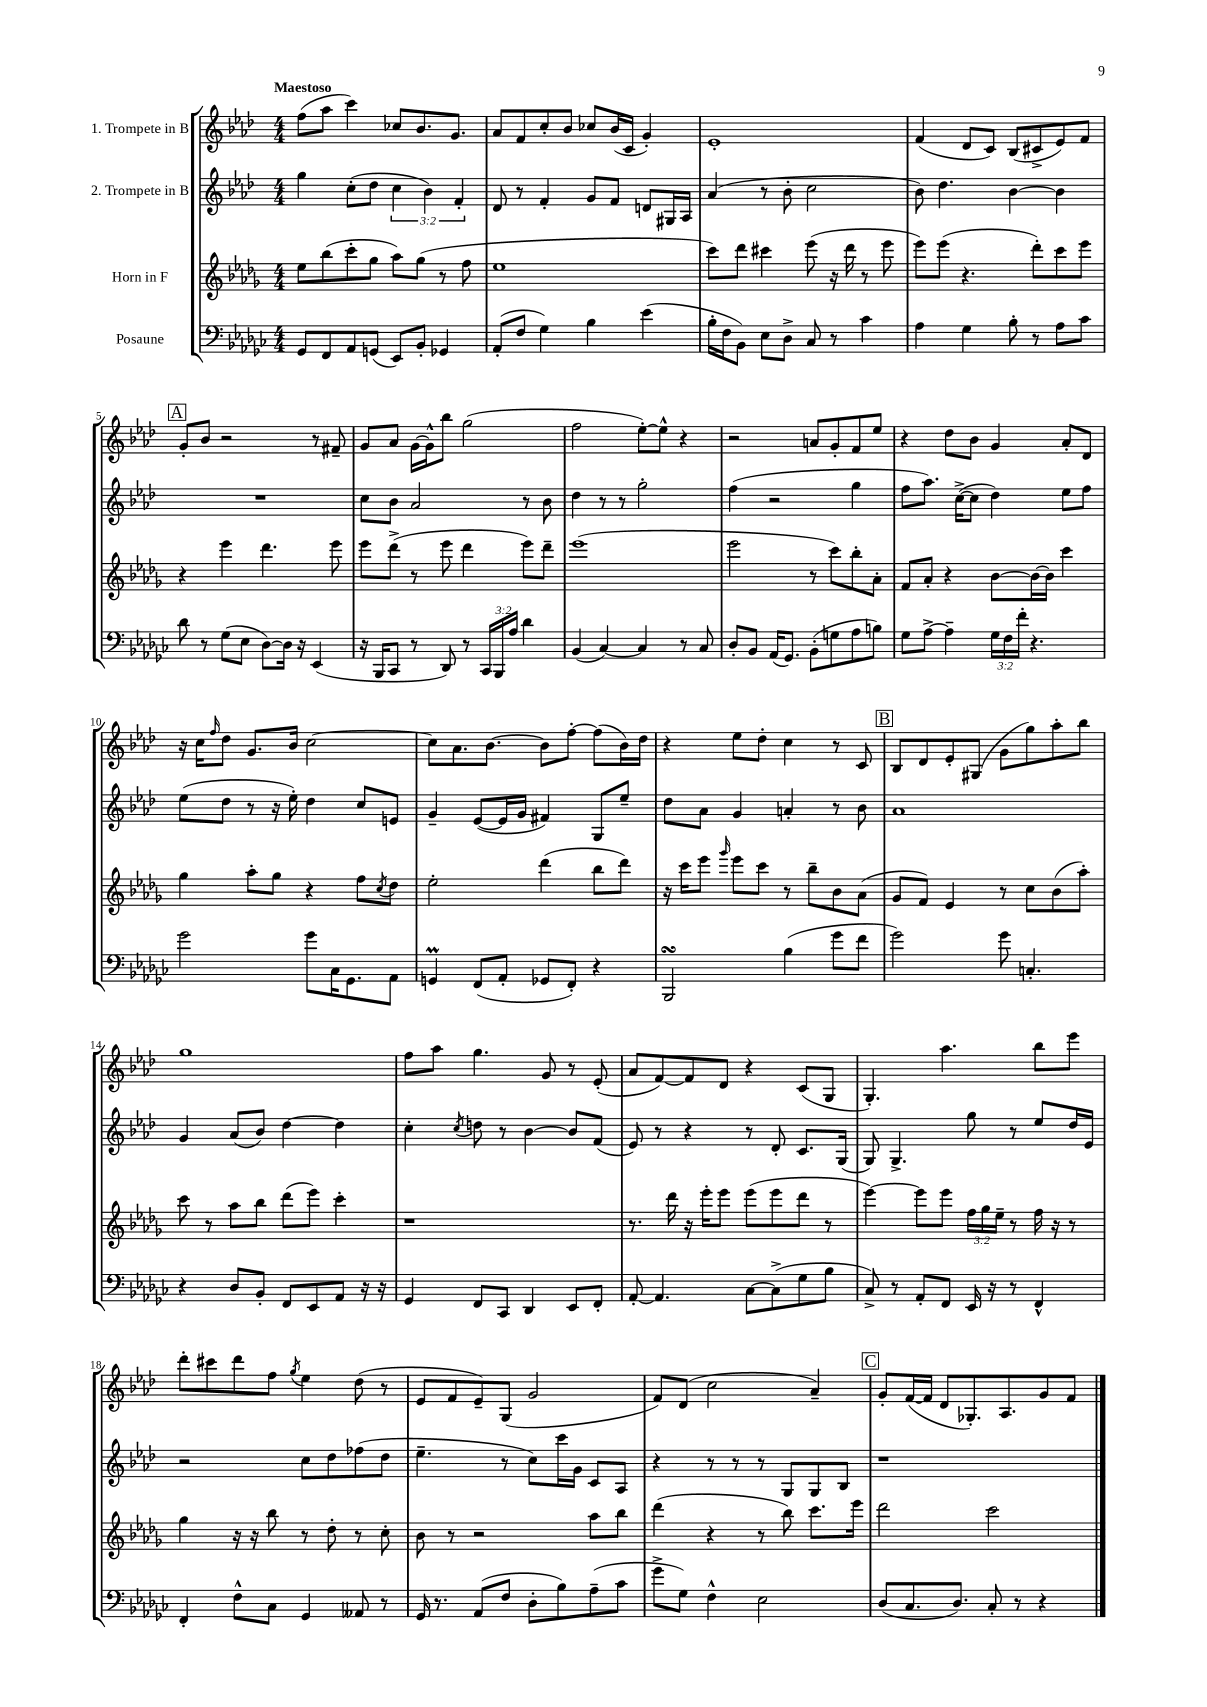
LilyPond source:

<<
\new StaffGroup <<
\new Staff = "s0" \with { instrumentName = "1. Trompete in B" } {
    \clef treble \key aes \major \numericTimeSignature \time 4/4 \tempo "Maestoso"
    f''8( aes''8 c'''4) ces''8 bes'8. g'8. |
    aes'8 f'8 c''8-. bes'8 ces''8 bes'16( c'16 g'4-.) |
    ees'1-. |
    f'4( des'8 c'8) bes8( cis'8-> ees'8) f'8 |
    \mark \markup { \box "A" } g'8-. bes'8 r2 r8 fis'8-- |
    g'8 aes'8 g'16~ g'16-^ bes''8 g''2( |
    f''2 ees''8~-.) ees''8-^ r4 |
    r2 a'8 g'8-. f'8 ees''8 |
    r4 des''8 bes'8 g'4 aes'8-. des'8 |
    r16 c''16 \grace { f''16 } des''8 g'8. bes'16 c''2~ |
    c''8 aes'8. bes'8.~ bes'8 f''8~-. f''8( bes'16) des''16 |
    r4 ees''8 des''8-. c''4 r8 c'8 |
    \mark \markup { \box "B" } bes8 des'8 ees'8-. gis8( g'8 g''8) aes''8-. bes''8 |
    g''1 |
    f''8 aes''8 g''4. g'8 r8 ees'8-.( |
    aes'8 f'8~) f'8 des'8 r4 c'8( g8 |
    g4.-.) aes''4. bes''8 ees'''8 |
    des'''8-. cis'''8 des'''8 f''8 \acciaccatura { g''8 } ees''4 des''8( r8 |
    ees'8 f'8 ees'8--) g8( g'2 |
    f'8) des'8( c''2 aes'4--) |
    \mark \markup { \box "C" } g'8-. f'16~( f'16 des'8 ges8.-.) aes8. g'8 f'8 \bar "|." |
}
\new Staff = "s1" \with { instrumentName = "2. Trompete in B" } {
    \clef treble \key aes \major \numericTimeSignature \time 4/4 \override Staff.TupletNumber.text = #tuplet-number::calc-fraction-text
    g''4 c''8-.( des''8 \tuplet 3/2 { c''4 bes'4) f'4-. } |
    des'8 r8 f'4-. g'8 f'8 d'8 gis16 aes16 |
    aes'4( r8 bes'8-. c''2 |
    bes'8) des''4. bes'4~ bes'4 |
    \mark \markup { \box "A" } R1 |
    c''8 bes'8 aes'2 r8 bes'8 |
    des''4 r8 r8 g''2-. |
    f''4( r2 g''4 |
    f''8 aes''8.) c''16~->( c''8 des''4) ees''8 f''8 |
    ees''8( des''8 r8 r16 ees''16-.) des''4 c''8 e'8 |
    g'4-- ees'8~( ees'16 g'16 fis'4) g8 ees''8-- |
    des''8 aes'8 g'4 a'4-. r8 bes'8 |
    \mark \markup { \box "B" } aes'1 |
    g'4 aes'8( bes'8) des''4~ des''4 |
    c''4-. \acciaccatura { c''8 } d''8 r8 bes'4~ bes'8 f'8( |
    ees'8) r8 r4 r8 des'8-. c'8. g16( |
    g8) g4.-> g''8 r8 ees''8 des''16 ees'16 |
    r2 c''8 des''8 fes''8( des''8 |
    ees''4.-- r8 c''8) c'''16 g'16 c'8 aes8 |
    r4 r8 r8 r8 g8 g8 bes8 |
    \mark \markup { \box "C" } r1 \bar "|." |
}
\new Staff = "s2" \with { instrumentName = "Horn in F" } {
    \clef treble \key des \major \numericTimeSignature \time 4/4 \override Staff.TupletNumber.text = #tuplet-number::calc-fraction-text
    ees''8 bes''8( c'''8-. ges''8 aes''8) ges''8( r8 f''8 |
    ees''1 |
    c'''8) des'''8 cis'''4 ees'''8( r16 des'''16 r8 ees'''8 |
    ees'''8) ees'''8( r4. des'''8-.) c'''8 ees'''8 |
    \mark \markup { \box "A" } r4 ees'''4 des'''4. ees'''8 |
    ees'''8 des'''8->( r8 ees'''8 des'''4 ees'''8) des'''8-- |
    ees'''1( |
    ees'''2 r8 c'''8) bes''8-. aes'8-. |
    f'8 aes'8-. r4 bes'8~ bes'16~ bes'16 c'''4 |
    ges''4 aes''8-. ges''8 r4 f''8 \acciaccatura { c''8 } des''8 |
    ees''2-. des'''4( bes''8 des'''8) |
    r16 c'''16 ees'''8 \grace { ges'''16 } ees'''8 c'''8 r8 bes''8-- bes'8 aes'8( |
    \mark \markup { \box "B" } ges'8 f'8) ees'4 r8 c''8 bes'8( aes''8-.) |
    c'''8 r8 aes''8 bes''8 des'''8( ees'''8) c'''4-. |
    r1 |
    r8. des'''16 r16 ees'''16-. ees'''8 ees'''8( ees'''8 des'''8 r8 |
    ees'''4~) ees'''8 ees'''8 \tuplet 3/2 { f''16 ges''16 ees''16-- } r8 f''16 r16 r8 |
    ges''4 r16 r16 bes''8 r8 des''8-. r8 c''8-. |
    bes'8 r8 r2 aes''8 bes''8 |
    des'''4( r4 r8 bes''8) c'''8. ees'''16 |
    \mark \markup { \box "C" } des'''2 c'''2 \bar "|." |
}
\new Staff = "s3" \with { instrumentName = "Posaune" } {
    \clef bass \key ges \major \numericTimeSignature \time 4/4 \override Staff.TupletNumber.text = #tuplet-number::calc-fraction-text
    ges,8 f,8 aes,8 g,8( ees,8) bes,8-. ges,4 |
    aes,8-.( f8 ges4) bes4 ees'4( |
    bes16-. f16 bes,8) ees8 des8-> ces8 r8 ces'4 |
    aes4 ges4 bes8-. r8 aes8 ces'8 |
    \mark \markup { \box "A" } des'8 r8 ges8( ees8 des8~) des16 r16 ees,4( |
    r16 bes,,16 ces,8 r8 des,8) r8 \tuplet 3/2 { ces,16 bes,,16 aes16 } des'4 |
    bes,4( ces4~) ces4 r8 ces8 |
    des8-. bes,8 aes,16( ges,8.) bes,8-.( g8 aes8 b8) |
    ges8 aes8~-> aes4-- \tuplet 3/2 { ges16 f16 f'16-. } r4. |
    ges'2 ges'8 ces16 ges,8. aes,8 |
    g,4\prall f,8( aes,8-. ges,8 f,8-.) r4 |
    bes,,2\turn bes4( ges'8 f'8 |
    \mark \markup { \box "B" } ges'2) ges'8 c4.-. |
    r4 des8 bes,8-. f,8 ees,8 aes,8 r16 r16 |
    ges,4 f,8 ces,8 des,4 ees,8 f,8-. |
    aes,8~-. aes,4. ces8~ ces8->( ges8 bes8 |
    ces8->) r8 aes,8-. f,8 ees,16 r16 r8 f,4-^ |
    f,4-. f8-^ ces8 ges,4 aeses,8 r8 |
    ges,16 r8. aes,8( f8 des8-. bes8) aes8--( ces'8 |
    ges'8-> ges8) f4-^ ees2 |
    \mark \markup { \box "C" } des8( ces8. des8.) ces8-. r8 r4 \bar "|." |
}
>>
>>
